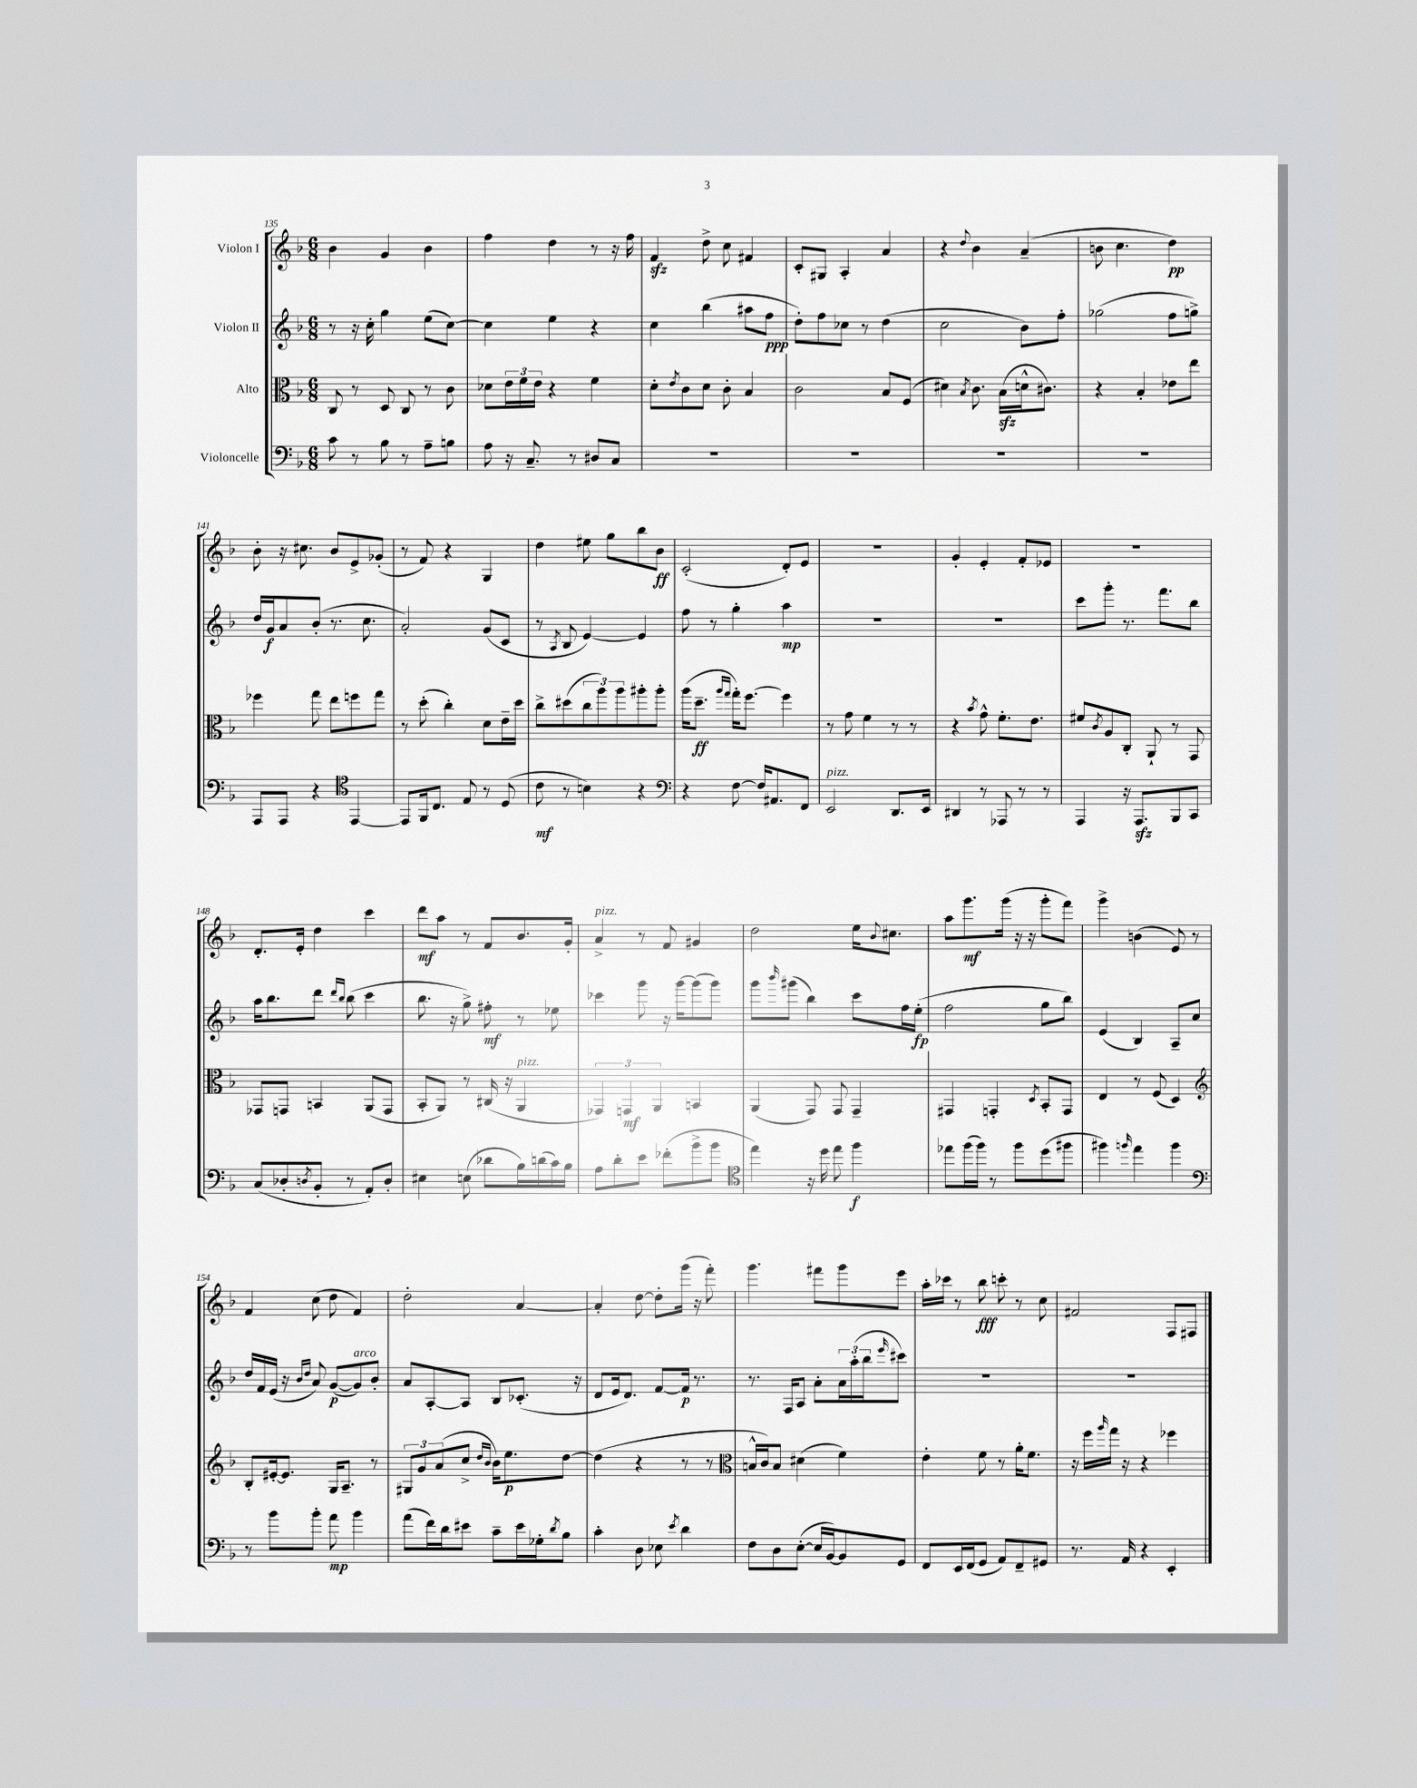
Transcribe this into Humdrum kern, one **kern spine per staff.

**kern	**kern	**kern	**kern
*staff4	*staff3	*staff2	*staff1
*clefF4	*clefC3	*clefG2	*clefG2
*k[b-]	*k[b-]	*k[b-]	*k[b-]
*M6/8	*M6/8	*M6/8	*M6/8
8c	8C	8r	4b-
8r	8r	16r	.
.	.	16cc'	.
8B-	8D	4gg	4g
8r	8C	.	.
8A~	8r	(8ee	4b-
8B	8c	[8cc)	.
=	=	=	=
8A	8d-	4cc]	4ff
16r	24e	.	.
.	24f	.	.
8.C~	.	.	.
.	24e	.	.
.	4r	4ee	4dd
8r	.	.	.
8D#	4f	4r	8r
8C	.	.	16r
.	.	.	16ff
=	=	=	=
2.r	8d'	4cc	4f
.	8qe	.	.
.	8c	.	.
.	8d	(4bb-	8dd^
.	8c'	.	8cc
.	4B-	8aa#	4f#
.	.	8ff	.
=	=	=	=
2.r	2c	8dd')	8c'
.	.	8ff	8G#
.	.	8cc-	4A'
.	.	8r	.
.	8B-	(4dd	4a
.	(8F	.	.
=	=	=	=
2.r	4d#)	2cc	4r
.	8qB-	.	8qqdd
.	8.c	.	4b-
.	(16B-	.	.
.	16d^^	8b-)	(4a~
.	8.c#)	.	.
.	.	8ff'	.
=	=	=	=
2.r	4r	(2gg-	8b
.	.	.	4.cc
.	4B-'	.	.
.	8e-	8ff	4dd)
.	8ee	8gg^)	.
=	=	=	=
8AAA	4ff-	16dd	8b-'
.	.	16g	.
8AAA	.	8a	16r
.	.	.	8.cc#
4r	8gg	(8b-'	.
.	8ee	8.r	8b-
*clefC4	*	*	*
[4EE	8ff	.	8e^
.	.	8.cc	.
.	8gg	.	(8g-'
=	=	=	=
8EE]	8r	2a')	8r
16FF	(8dd'	.	8f)
8.C	.	.	.
.	4cc')	.	4r
8E	.	.	.
8r	8d	(8g	4G
(8D	16e~	8c	.
.	16dd	.	.
=	=	=	=
8c	8cc^	8r	4dd
.	.	8qA	.
8r	(8dd#	8B-	.
4B)	12cc	[4e)	8ee#
.	12aa)	.	.
.	.	.	8gg
.	12aa	.	.
4r	8aa#'	4e]	8bb-
.	8aa#'	.	8b-
=	=	=	=
*clefF4	*	*	*
4r	(16aa	8ff	(2c'
.	8.dd~	.	.
.	.	8r	.
.	16qqaa	.	.
.	16qqgg	.	.
[8F	16gg')	4gg'	.
.	[8.ff	.	.
16F]	.	.	.
8.AA#	.	.	.
.	4ff]	4aa	8d')
8FF	.	.	8e
=	=	=	=
2EE	8r	2.r	2.r
.	8g	.	.
.	4f	.	.
8.DD	8r	.	.
.	8r	.	.
16EE	.	.	.
=	=	=	=
4DD#	4r	2.r	4g'
.	8qb-	.	.
8r	8g^^	.	4e'
8AAA-	8.f'	.	.
8r	.	.	8f'
.	8.e	.	.
8r	.	.	8e-
=	=	=	=
4AAA	8f#	8ccc	2.r
.	8qc	.	.
.	8A	8ggg'	.
16r	8C'	8.r	.
8.AAA	.	.	.
.	8AA`	.	.
.	.	8.fff	.
8BBB-	8r	.	.
8CC	8GG	8bb-	.
=	=	=	=
(8C	8GG-	16aa	8.d'
.	.	8.bb-	.
8D-'	8GG	.	.
.	.	.	16e'
8qD	.	.	.
8BB-'	4BB	8ddd	4dd
.	.	16qqddd	.
.	.	16qqbb-	.
8r	.	(8bb-	.
8AA')	(8AA	4ccc	4ccc
8D'	8GG	.	.
=	=	=	=
4E#	8BB-'	8.bb-	8ddd
.	8AA)	.	8aa
.	.	16r	.
(8E	8r	8gg^)	8r
8d-	(16C#	8ff#'	8f
.	16r	.	.
16B-)	4AA	8r	8.b-
(16d	.	.	.
16c)	.	8ee-	.
16B-	.	.	16g'
=	=	=	=
8A	6GG-)	4ccc-	4a^
8d'	.	.	.
.	6GG	.	.
8e	.	8ggg	8r
.	6AA	.	.
(8f-'	.	16r	8f
.	.	[16ggg	.
8b-^	4BB	(8ggg]	4g#
8b-	.	8ggg)	.
=	=	=	=
*clefC4	*	*	*
4ee)	(4AA	8ggg	2dd
.	.	16qqbbb-	.
.	.	(8ggg#	.
16r	8GG)	4bb-)	.
16dd	.	.	.
8ee	8GG	.	.
4ff	4GG~	8ccc	16ee
.	.	.	8qqb-
.	.	.	8.cc#
.	.	16ff	.
.	.	(16ee'	.
=	=	=	=
8ee-	4GG#	2ff	8aa
(16ff	.	.	8.ggg
16ff)	.	.	.
8r	4GG'	.	.
.	.	.	(16ggg
8ff	.	.	16r
.	.	.	16r
.	8qD	.	.
(8dd	8BB-'	8gg	8ggg'
8ff#	8GG	8bb-)	8fff)
=	=	=	=
4ff#)	4E	(4e	4ggg^
16qqff	.	.	.
4ee	8r	4B-)	(4b
.	(8F	.	.
4ff	4D)	8A~	8e)
.	.	8cc	8r
=	=	=	=
*clefF4	*clefG2	*	*
8r	8B-'	16dd	4f
.	.	16f	.
8b-	[16e#'	(16e	.
.	8.e#]	16r	.
.	.	16qqb-	.
.	.	16qqdd	.
8b-'	.	8a)	(8cc
8a	16G	([8g	8dd
.	8.A~	.	.
4b-	.	8g])	4f)
.	8r	8b-'	.
=	=	=	=
(8a	12G#	8a	2dd'
.	12g	.	.
16f)	.	[8A'	.
.	(12a	.	.
16d	.	.	.
8e#	8cc^	8A]	.
.	16qqdd	.	.
.	16qqb-	.	.
8c~	16b-)	8B-	.
.	8.ee	.	.
16e#	.	(8.c-'	[4a
16G-'	.	.	.
8qd	.	.	.
8B-	[8dd	.	.
.	.	16r	.
=	=	=	=
4c'	(4dd]	8d	4a']
.	.	16e	.
.	.	8.d)	.
8D	4r	.	[8dd
8E-	.	[8f	8dd']
8qe	.	.	.
4d	8r	16f]	(16ggg
.	.	8.r	16r
.	8r	.	8fff')
=	=	=	=
*	*clefC3	*	*
8F	16B^^	8.r	4.ggg
.	16c)	.	.
8D	8B	.	.
.	.	16F	.
([8E'	(4d#	8A	.
16E]	.	8a'	8fff#
[16BB-)	.	.	.
8BB-]	4f)	24a	8ggg
.	.	(24aa'	.
.	.	24bb-	.
.	.	16qqeee	.
8GG	.	8ccc#)	8eee
=	=	=	=
8FF	4e'	2.r	16aa'
.	.	.	16ccc-
16EE	.	.	8r
(16FF	.	.	.
8GG	8f	.	8bb-
8AA)	8r	.	8ccc'
8FF~	16a'	.	8r
.	8.f	.	.
8GG#	.	.	8cc
=	=	=	=
8.r	16r	2.r	2f#
.	16ff	.	.
.	16qqaa	.	.
.	16gg	.	.
16AA	16r	.	.
4r	4r	.	.
4EE'	4ff-	.	8F
.	.	.	8F#
==	==	==	==
*-	*-	*-	*-
